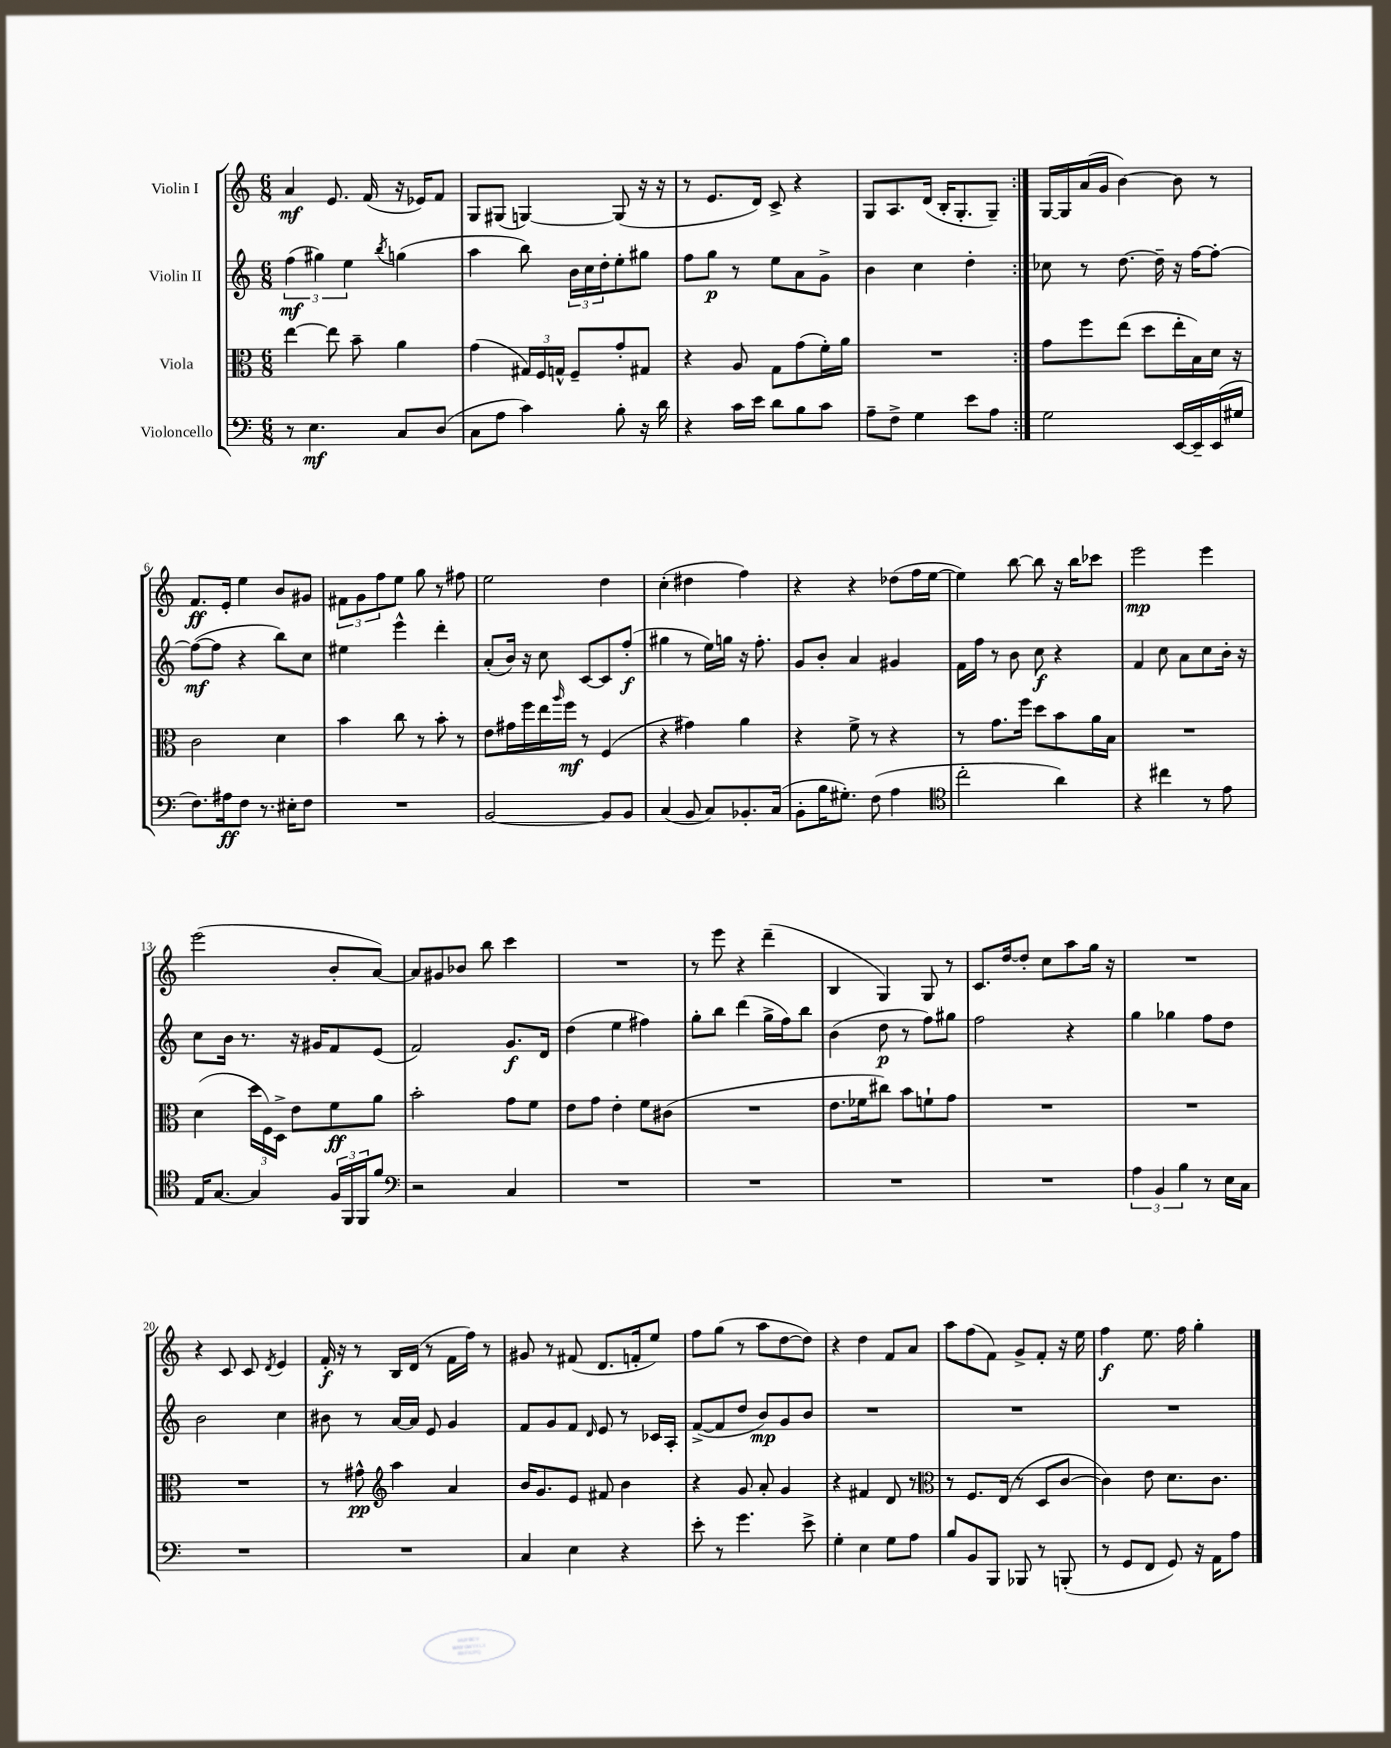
<<
\new StaffGroup <<
\new Staff = "s0" \with { instrumentName = "Violin I" } {
    \clef treble \key c \major \numericTimeSignature \time 6/8
    \repeat volta 2 { a'4\mf e'8. f'16( r16 ees'16) f'8 |
    g8 gis8( g4~) g8( r16 r16 |
    r8 e'8. d'16) c'8-> r4 |
    g8 a8. d'16( b16-. g8.-. g8--) | }
    g16~ g16 a'16( g'16 b'4~) b'8 r8 |
    f'8.\ff e'16-. e''4 b'8 gis'8 |
    \tuplet 3/2 { fis'8 g'8 f''8 } e''8 g''8 r8 fis''8 |
    e''2 d''4 |
    c''4-.( dis''4 f''4) |
    r4 r4 des''8( f''16 e''16~ |
    e''4) b''8~ b''8 r16 b''16 ces'''8 |
    e'''2\mp e'''4 |
    e'''2( b'8-. a'8~) |
    a'8 gis'8 bes'8 b''8 c'''4 |
    R2. |
    r8 e'''8 r4 d'''4--( |
    b4 g4) g8 r8 |
    c'8. d''16~ d''8-. c''8 a''8 g''16 r16 |
    R2. |
    r4 c'8 c'8 \acciaccatura { d'8 } e'4 |
    f'16-.\f r16 r8 b16 d'16( r8 f'16 f''16) r8 |
    gis'8 r8 fis'8( d'8. f'16-. e''8) |
    f''8 g''8( r8 a''8 d''8~ d''8) |
    r4 d''4 f'8 a'8 |
    a''8 f''8( f'8) g'8-> f'8-. r16 e''16 |
    f''4\f e''8. f''16 g''4-. \bar "|." |
}
\new Staff = "s1" \with { instrumentName = "Violin II" } {
    \clef treble \key c \major \numericTimeSignature \time 6/8
    \repeat volta 2 { \tuplet 3/2 { f''4\mf( gis''4) e''4 } \acciaccatura { b''8 } g''4( |
    a''4 b''8) \tuplet 3/2 { b'16 c''16 d''16-. } e''8-. gis''8 |
    f''8 g''8\p r8 e''8 a'8 g'8-> |
    b'4 c''4 d''4-. | }
    ces''8 r8 d''8.~ d''16-- r16 f''16~ f''8~-. |
    f''8~\mf( f''8 r4 b''8) c''8 |
    eis''4 e'''4-^ d'''4-. |
    a'8-.( b'16) r16 c''8 c'8~ c'8 f''8-.\f( |
    gis''4 r8 e''16) g''16 r16 f''8.-. |
    g'8 b'8-. a'4 gis'4 |
    f'16 f''16 r8 b'8 c''8\f r4 |
    f'4 c''8 a'8 c''8 b'16-. r16 |
    c''8 b'16 r8. r16 gis'16 f'8 e'8( |
    f'2) g'8.\f d'16 |
    d''4( e''4 fis''4) |
    g''8-. b''8 d'''4( g''16-> f''16) b''8 |
    b'4( d''8\p r8 f''8) gis''8 |
    f''2 r4 |
    g''4 ges''4 f''8 d''8 |
    b'2 c''4 |
    bis'8 r8 a'16~ a'16 e'8 g'4 |
    f'8 g'8 f'8 \grace { d'16 } e'8 r8 ces'16 a16-. |
    f'8~->( f'8 d''8 b'8\mp) g'8 b'8 |
    R2. |
    R2. |
    R2. \bar "|." |
}
\new Staff = "s2" \with { instrumentName = "Viola" } {
    \clef alto \key c \major \numericTimeSignature \time 6/8
    \repeat volta 2 { e''4~ e''8 b'8-- a'4 |
    g'4( \tuplet 3/2 { gis16) f16 g16-^ } f8-- g'8-. gis8 |
    r4 a8 g8 g'8( f'16-.) a'16 |
    R2. | }
    g'8 f''8 e''8( d''8 e''16-. b16) d'16 r16 |
    c'2 d'4 |
    b'4 c''8 r8 b'8-. r8 |
    e'8 gis'16 f''16 e''16 \grace { a''16 } f''16\mf r8 f4( |
    r4 gis'4) a'4 |
    r4 f'8-> r8 r4 |
    r8 g'8. f''16 d''8 b'8 a'16 b16 |
    R2. |
    d'4( \tuplet 3/2 { d''16 f16) d16-> } e'8 f'8\ff a'8 |
    b'2-. g'8 f'8 |
    e'8 g'8 e'4-. f'8 cis'8( |
    R2. |
    e'8. fes'16 cis''8) b'8 f'8-! g'8 |
    R2. |
    R2. |
    R2. |
    r8 gis'8-^\pp \clef treble a''4 a'4 |
    b'16 g'8. e'8 fis'8 b'4 |
    r4 g'8 a'8-. g'4 |
    r4 fis'4 d'8 r8 |
    \clef alto r8 f8. e16( r8 d8 c'8~ |
    c'4) e'8 d'8. c'8. \bar "|." |
}
\new Staff = "s3" \with { instrumentName = "Violoncello" } {
    \clef bass \key c \major \numericTimeSignature \time 6/8
    \repeat volta 2 { r8 e4.\mf c8 d8( |
    c8 a8 c'4) b8-. r16 d'16 |
    r4 c'16 e'16 d'8 b8 c'8 |
    a8-- f8-> g4 e'8 a8 | }
    g2 e,16~ e,16-- e,16( gis16 |
    f8.) ais16\ff f8 r8. eis16-. f8 |
    R2. |
    b,2~ b,8 b,8 |
    c4( b,8 c8) bes,8.-. c16( |
    b,8-. b16 gis8.-.) f8( a4 |
    \clef tenor c''2-. a'4) |
    r4 cis''4 r8 e'8 |
    e16 g8.~ g4 \tuplet 3/2 { f16 f,16 f,16 } f'8 |
    \clef bass r2 c4 |
    R2. |
    R2. |
    R2. |
    R2. |
    \tuplet 3/2 { a4 b,4 b4 } r8 e16 c16 |
    R2. |
    R2. |
    c4 e4 r4 |
    e'8-. r8 g'4. e'8-> |
    g4-. e4 g8 a8 |
    b8 b,8 b,,8 bes,,8 r8 b,,8-.( |
    r8 g,8 f,8 g,8) r16 a,16 a8 \bar "|." |
}
>>
>>
